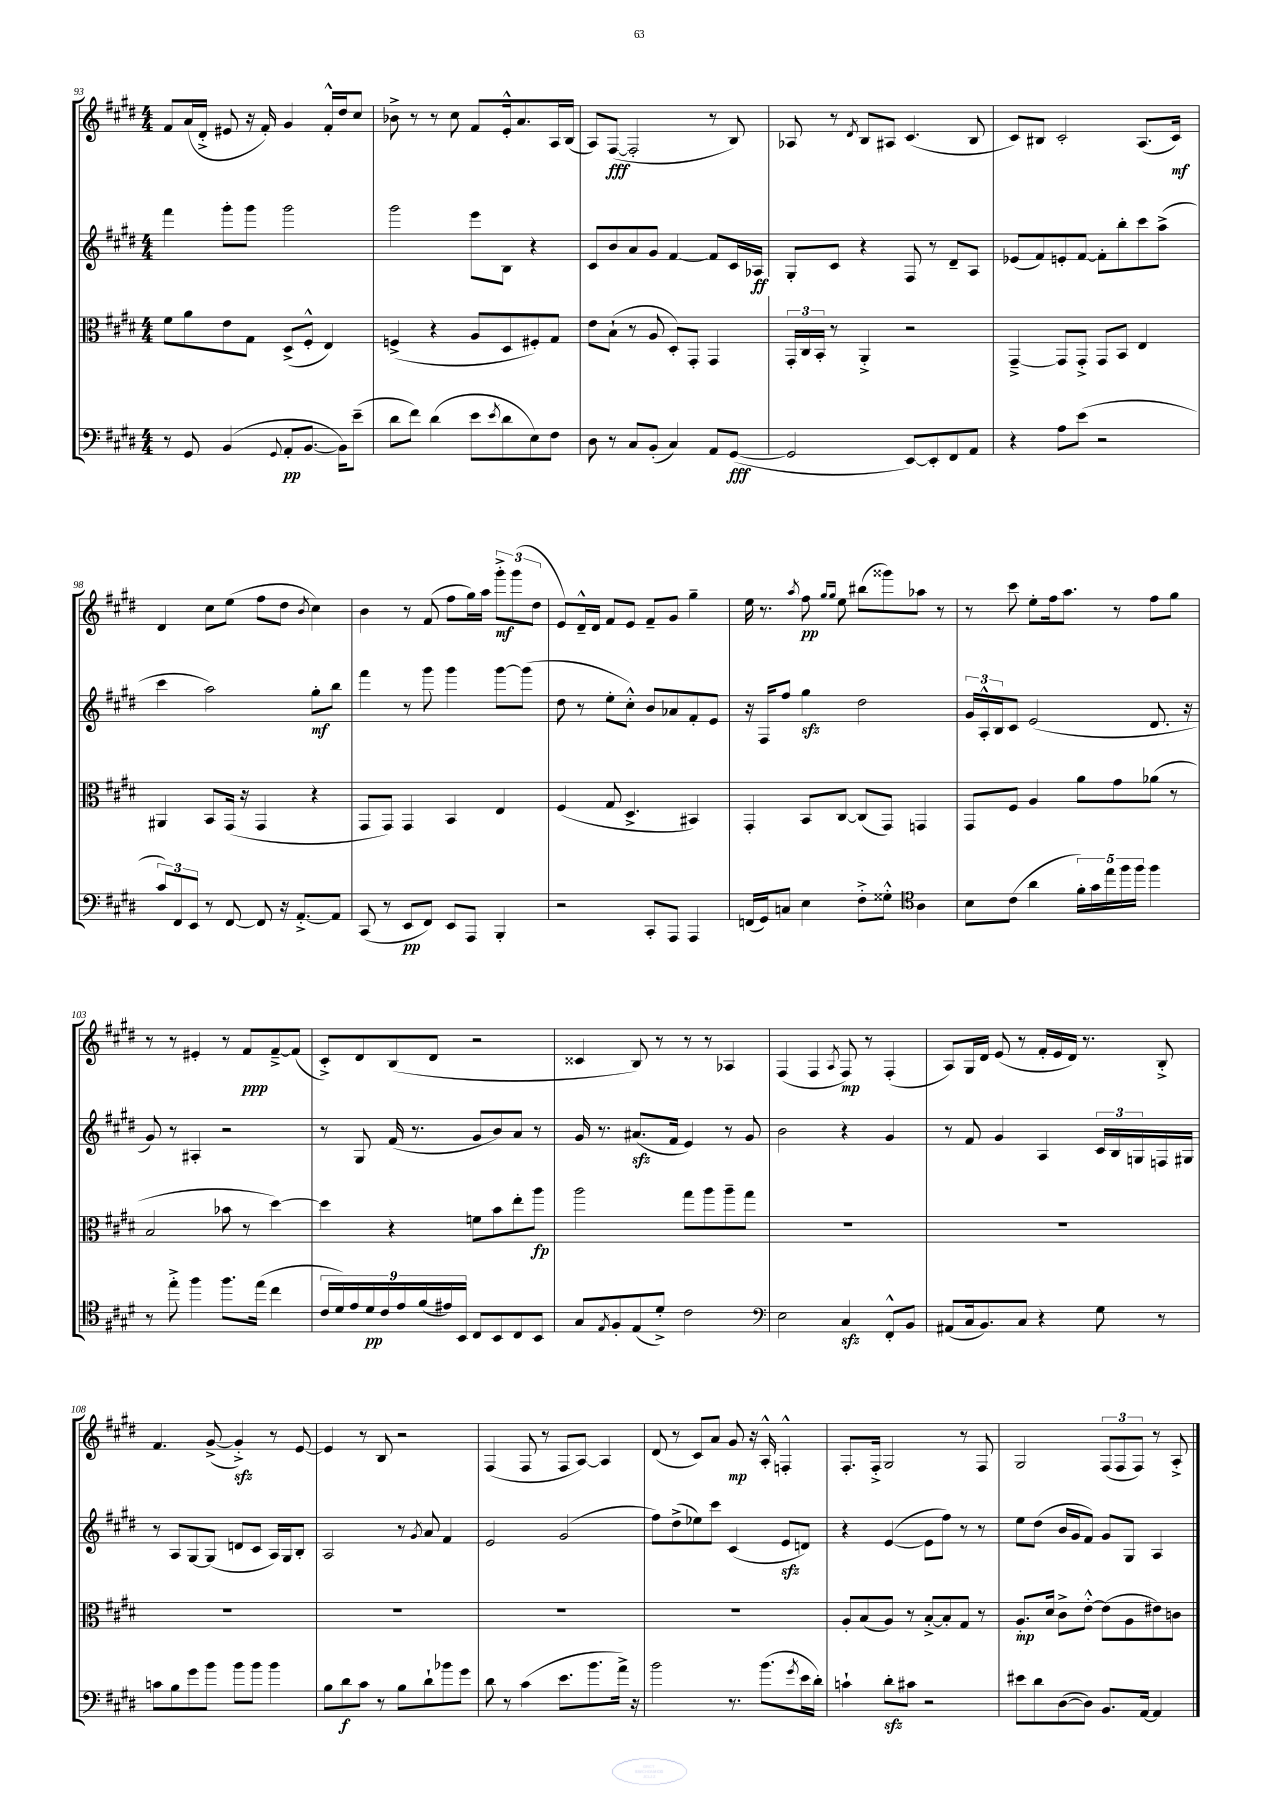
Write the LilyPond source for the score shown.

<<
\new StaffGroup <<
\new Staff = "s0" {
    \clef treble \key e \major \numericTimeSignature \time 4/4
    fis'8 a'16( dis'16-.-> eis'8 r16 fis'16-.) gis'4 fis'16-.-^ dis''16 cis''8 |
    bes'8-> r8 r8 cis''8 fis'8 e'16-.-^ a'8. a16 b16( |
    a8) fis8~\fff( fis2-. r8 b8) |
    aes8 r8 \acciaccatura { dis'8 } b8 ais8 cis'4.( b8 |
    cis'8) bis8 cis'2-. a8.( cis'16\mf) |
    dis'4 cis''8 e''8( fis''8 dis''8 \acciaccatura { b'8 } cis''4) |
    b'4 r8 fis'8( fis''8 gis''16) a''16 \tuplet 3/2 { gis'''8-.->\mf gis'''8( dis''8 } |
    e'8) dis'16---^ dis'16 fis'8 e'8 fis'8-- gis'8 gis''4-- |
    e''16 r8. \acciaccatura { a''8 } fis''8\pp \grace { gis''16 gis''16 } e''8 bis''8( gisis'''8) aes''8 r8 |
    r8 cis'''8 e''8-. fis''16 a''8. r8 fis''8 gis''8 |
    r8 r8 eis'4-. r8 fis'8\ppp fis'8~---> fis'8( |
    cis'8-.->) dis'8 b8( dis'8 r2 |
    cisis'4 b8) r8 r8 r8 aes4 |
    fis4( fis4 \acciaccatura { a8 } fis8\mp) r8 fis4-.( |
    a8) gis16 dis'16 e'8( r8 fis'16-. e'16 dis'16) r8. b8-.-> |
    fis'4. gis'8~->( gis'4-.->\sfz) r8 e'8~ |
    e'4 r8 b8 r2 |
    fis4( fis8 r8 fis8 a8~) a4 |
    dis'8( r8 cis'8) a'8 gis'8\mp r16 a16-.-^ f4-.-^ |
    fis8.-. fis16-.-> gis2 r8 fis8 |
    gis2 \tuplet 3/2 { fis8( fis8 fis8) } r8 a8-.-> \bar "|." |
}
\new Staff = "s1" {
    \clef treble \key e \major \numericTimeSignature \time 4/4
    fis'''4 gis'''8-. gis'''8 gis'''2 |
    gis'''2 e'''8 b8 r4 |
    cis'8 b'8 a'8 gis'8 fis'4~ fis'8 cis'16 aes16\ff |
    gis8-. cis'8 r4 fis8 r8 dis'8-- a8 |
    ees'8( fis'8) e'8-. fis'8~ fis'8-. b''8-. cis'''8 a''8->( |
    cis'''4 a''2) gis''8-.\mf b''8 |
    fis'''4 r8 gis'''8 gis'''4 gis'''8~ gis'''8( |
    dis''8 r8 e''8-. cis''8-.-^) b'8 aes'8 fis'8-. e'8 |
    r16 fis16 fis''8 gis''4\sfz dis''2 |
    \tuplet 3/2 { gis'16 a16-.-^ b16 } cis'8 e'2( dis'8. r16 |
    gis'8) r8 ais4-. r2 |
    r8 gis8 fis'16( r8. gis'8 b'8) a'8 r8 |
    gis'16 r8. ais'8.\sfz( fis'16 e'4) r8 gis'8 |
    b'2 r4 gis'4 |
    r8 fis'8 gis'4 a4 \tuplet 3/2 { cis'16 b16 g16 } f16 gis16 |
    r8 a8 gis8~ gis8( d'8 cis'8 a16) gis16 b8-. |
    a2 r8 \acciaccatura { gis'8 } a'8 fis'4 |
    e'2 gis'2( |
    fis''8) dis''8->( ees''8) cis'''8 cis'4( e'8\sfz d'8) |
    r4 e'4~( e'8 fis''8) r8 r8 |
    e''8 dis''8( b'16 gis'16 fis'8) gis'8 gis8 a4 \bar "|." |
}
\new Staff = "s2" {
    \clef alto \key e \major \numericTimeSignature \time 4/4
    fis'8 a'8 e'8 gis8 dis8->( fis8-.-^ e4) |
    f4->( r4 a8 dis8 fis8-.) gis8 |
    e'8 b8-!( r8 a8 dis8-.) gis,8-. gis,4 |
    \tuplet 3/2 { gis,16-. cis16 b,16-. } r8 a,4-.-> r2 |
    gis,4~---> gis,8 gis,8-.-> gis,8 b,8 e4 |
    ais,4 b,8 gis,16( r16 gis,4 r4 |
    gis,8 gis,8) gis,4 b,4 e4 |
    fis4( gis8 dis4.-> bis,4) |
    gis,4-. b,8 cis8~ cis8( gis,8) g,4 |
    gis,8 fis8 a4 a'8 gis'8 aes'8( r8 |
    b2 bes'8 r8 dis''4~) |
    dis''4 r4 f'8 b'8 e''8-. a''8\fp |
    a''2 gis''8 a''8 a''8-- gis''8 |
    R1 |
    R1 |
    R1 |
    R1 |
    R1 |
    R1 |
    a8-. b8( a8) r8 b8~-.-> b8-. gis8 r8 |
    a8.-.\mp dis'16 cis'8-> e'8~-.-^ e'8( a8 eis'8) c'8 \bar "|." |
}
\new Staff = "s3" {
    \clef bass \key e \major \numericTimeSignature \time 4/4
    r8 gis,8 b,4( \appoggiatura { gis,8 } a,8-.\pp b,8.~ b,16) e'8--( |
    dis'8 fis'8) dis'4( e'8 \acciaccatura { e'8 } dis'8 e8) fis8 |
    dis8 r8 cis8 b,8-.( cis4) a,8 gis,8~\fff( |
    gis,2 e,8~) e,8-. fis,8 a,8 |
    r4 a8 e'8( r2 |
    \tuplet 3/2 { cis'8) fis,8 e,8 } r8 fis,8~ fis,8 r16 a,8.~-.-> a,8 |
    cis,8( r8 e,8\pp fis,8) e,8 a,,8 b,,4-. |
    r2 cis,8-. a,,8 a,,4 |
    f,16( gis,16) c8 e4 fis8-.-> gisis8-.-^ \clef tenor a4 |
    b8 cis'8( a'4 \tuplet 5/4 { fis'16-.) gis'16 e''16 fis''16 fis''16 } fis''4 |
    r8 e''8-.-> fis''4 fis''8. e''16( cis''4 |
    \tuplet 9/8 { cis'16 dis'16) e'16 dis'16\pp cis'16 e'16 fis'16( eis'16) b,16 } cis8 b,8 cis8 b,8 |
    gis8 \acciaccatura { e8 } fis8-. e8( dis'8-.->) cis'2 |
    \clef bass e2 cis4\sfz fis,8-.-^ b,8 |
    ais,8( cis16 b,8.) cis8 r4 gis8 r8 |
    c'8 b8 gis'8 b'8 b'8 b'8 b'4 |
    b8 dis'8\f cis'8 r8 b8 dis'8-! bes'8 gis'8 |
    dis'8 r8 cis'4( e'8. b'8. a'16->) r16 |
    b'2 r8. b'8.( \acciaccatura { gis'8 } e'16 dis'16-.) |
    c'4-! dis'8-.\sfz cis'8 r2 |
    eis'8 dis'8 dis8~( dis8) b,8. a,16~ a,4 \bar "|." |
}
>>
>>
\layout { \context { \Score currentBarNumber = #93 } }
